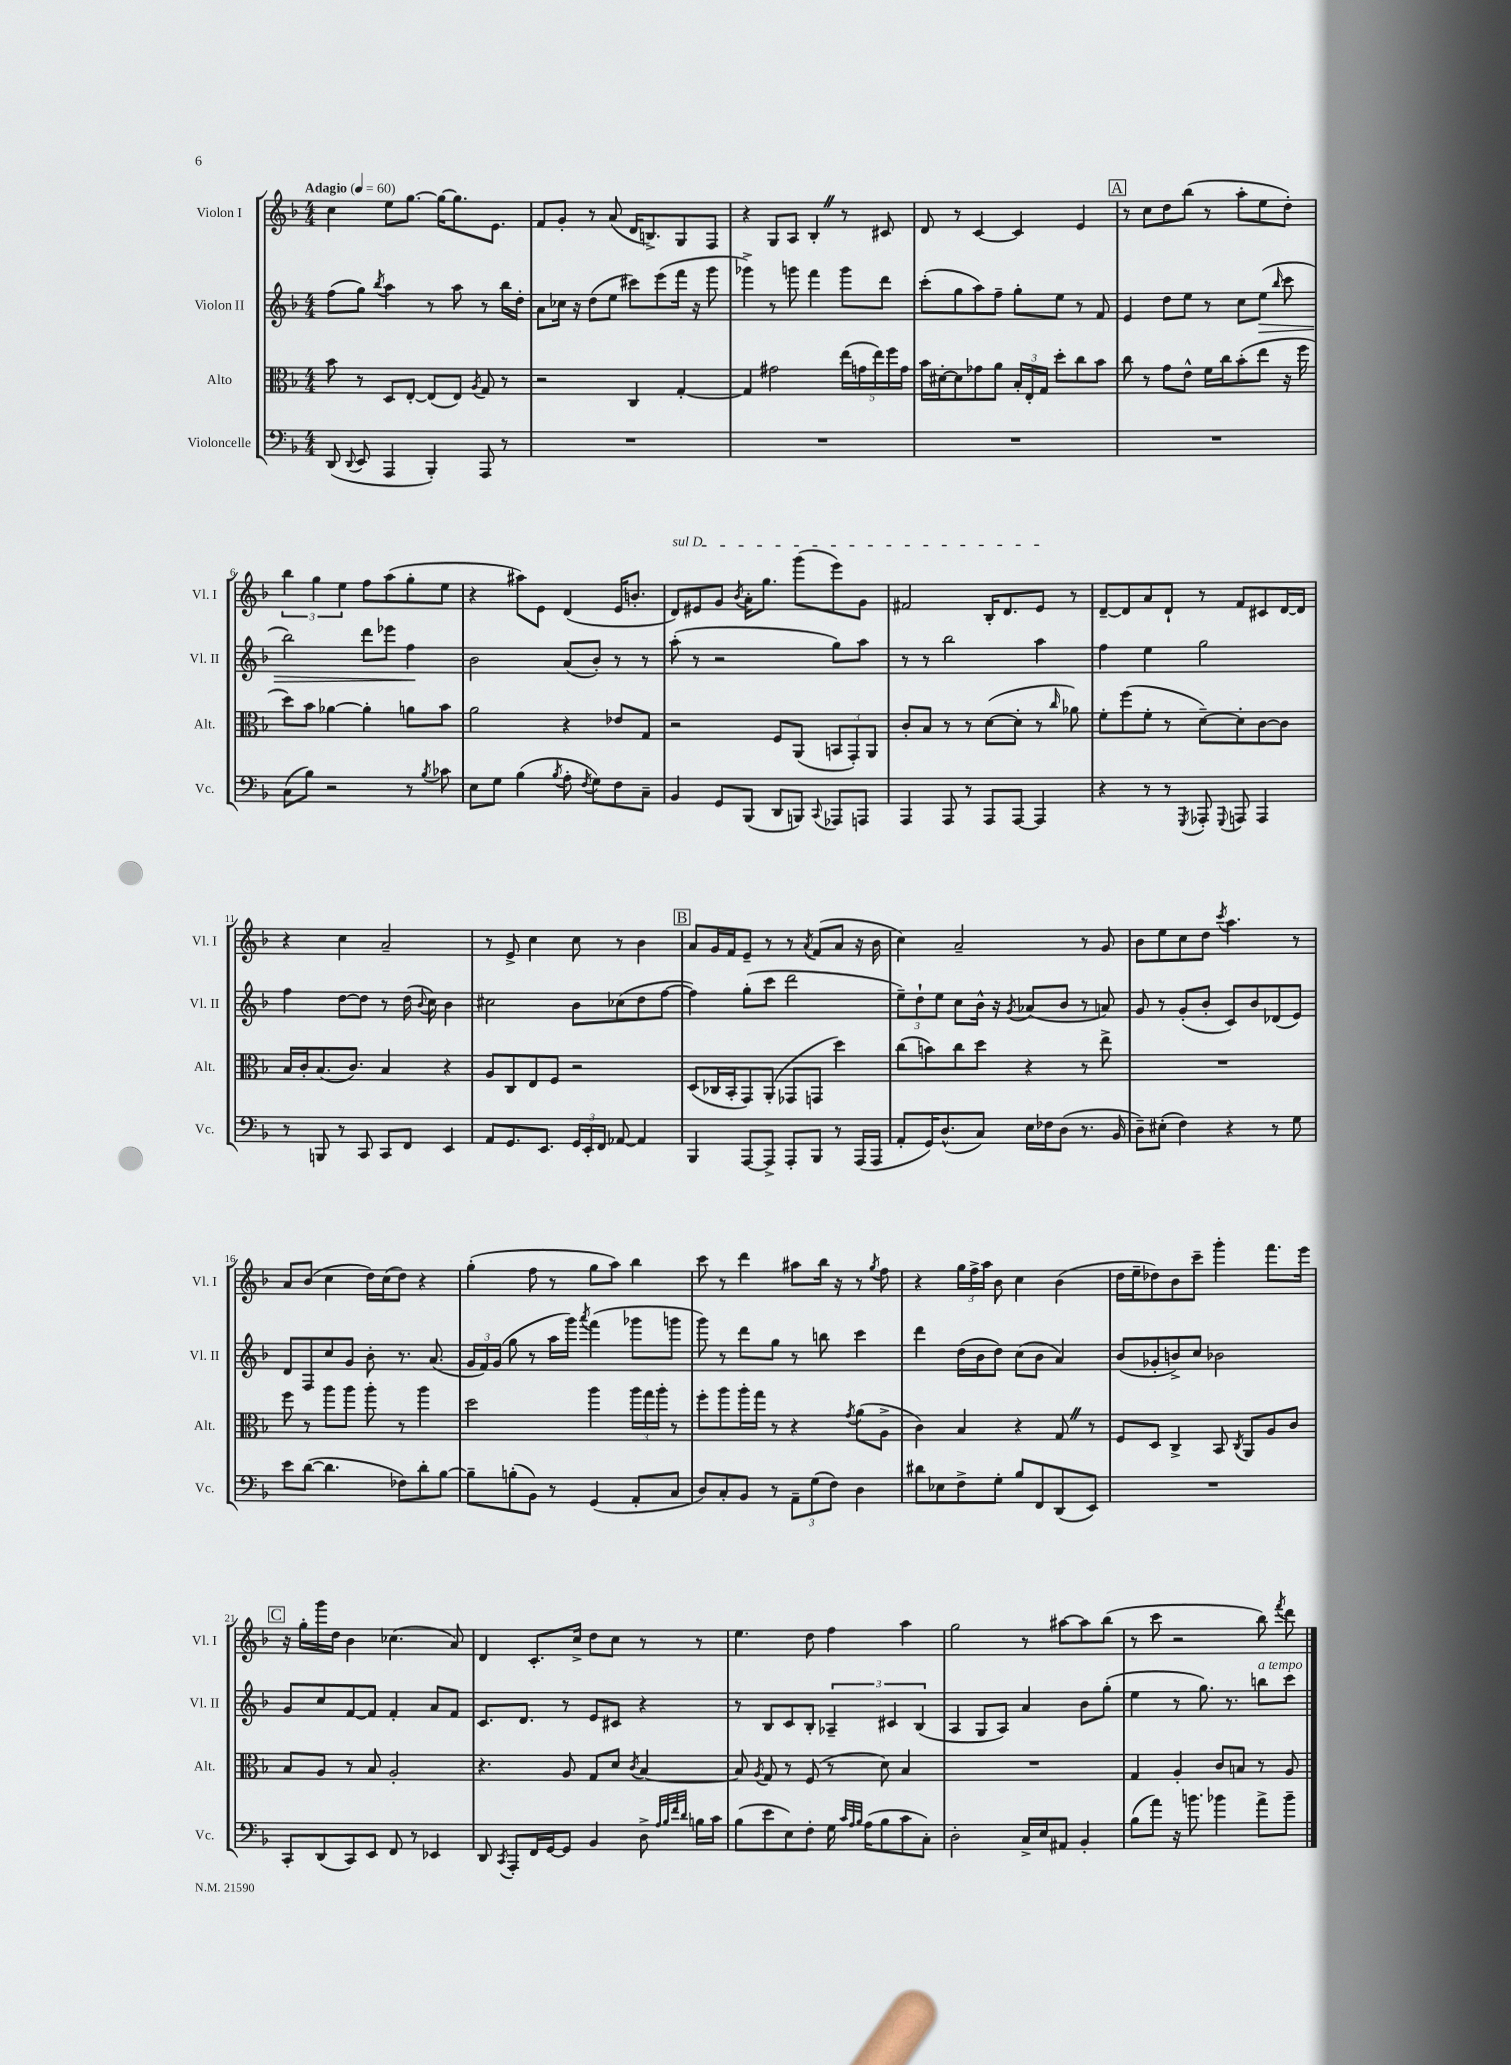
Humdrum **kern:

**kern	**kern	**kern	**dynam	**kern
*part4	*part3	*part2	*part2	*part1
*staff4	*staff3	*staff2	*staff2	*staff1
*I"Violoncelle	*I"Alto	*I"Violon II	*	*I"Violon I
*I'Vc.	*I'Alt.	*I'Vl. II	*	*I'Vl. I
*clefF4	*clefC3	*clefG2	*	*clefG2
*k[b-]	*k[b-]	*k[b-]	*	*k[b-]
*M4/4	*M4/4	*M4/4	*	*M4/4
*MM60	*MM60	*MM60	*	*MM60
=1	=1	=1	=1	=1
!	!	!	!	!LO:TX:a:B:t=Adagio
(8DD/	8b-\	(8ff\L	.	4cc\
8qqDD/	.	.	.	.
8EE/	8r	8gg\J)	.	.
.	.	8qbb-/	.	.
4AAA/	8D/L	4aa\	.	8ee\L
.	[8E'/J	.	.	[8.gg\J
4BBB-'/)	(8E/L]	8r	.	.
.	.	.	.	16gg\KL_
.	8E/J)	8aa\	.	8.gg\]
.	8qA/	.	.	.
8AAA/	8G/	8r	.	.
.	.	.	.	8.e\J
8r	8r	16bb-\LL	.	.
.	.	16dd'\JJ	.	.
=2	=2	=2	=2	=2
1r	2r	8a\L	.	8f/L
.	.	16cc-X\Jk	.	8g'/J
.	.	16r	.	.
.	.	(8dd\L	.	8r
.	.	8ee\J	.	(8a/
.	4C/	8ccc#X\L)	.	16d/KL
.	.	.	.	8.Bn^/)
.	.	(8eee\	.	.
.	[4G'/	16fff\Jk	.	8G/
.	.	16r	.	.
.	.	8ggg\	.	8F/J
=3	=3	=3	=3	=3
1r	4G/]	4ggg-X^\)	.	4r
.	2g#X\	8r	.	8G/L
.	.	8gggn\	.	8A/J
.	.	4fff\	.	4B-'Z/
.	(20ee\LL	8ggg\L	.	8r
.	20gn\	.	.	.
.	20ee\)	.	.	.
.	.	8ddd\J	.	8c#X/
.	20ff\	.	.	.
.	20g\JJ	.	.	.
=4	=4	=4	=4	=4
1r	16b-\LL	(8ccc'\L	.	8d/
.	[16d#X'\J	.	.	.
.	8d#\]	8gg\	.	8r
.	8g-X\	8aa\)	.	[4c/
.	8a\J	8ff~\J	.	.
.	24B-'/LL	8gg'\L	.	4c/]
.	24E'/	.	.	.
.	24G/JJ	.	.	.
.	8dd'\L	8ee\J	.	.
.	8cc\	8r	.	4e/
.	8b-\J	8f/	.	.
!!LO:REH:place=s1:t=A
=5	=5	=5	=5	=5
1r	8cc\	4e/	.	8r
.	8r	.	.	8cc\L
.	8g\L	8dd\L	.	8dd\
.	8e^^\J	8ee\J	.	(8bb-\J
.	16f\LL	8r	.	8r
.	16cc\J	.	.	.
.	(8b-'\	8cc\L	.	8aa'\L
!	!	!	!LO:HP:b	!
.	8ee\J	(8ee\J	>	8ee\
.	.	16qqbb-/	.	.
.	16r	8ccc\	.	8dd'\J)
.	16ff\	.	.	.
!!LO:LB:g=z
=6	=6	=6	=6	=6
(8C\L	8dd\L)	2bb-\)	.	6bb-\
8B-\J)	8b-\J	.	.	.
.	.	.	.	6gg\
2r	[4a-X\	.	.	.
.	.	.	.	6ee\
.	4a-'\]	8ddd\L	.	8ff\L
.	.	8eee-X\J	.	(8aa\
8r	8an\L	4ff\	.	8gg'\
8qB-/	.	.	.	.
8c-X\	8b-\J	.	.	8ee\J
.	.	.	]	.
=7	=7	=7	=7	=7
8E\L	2a\	2b-\	.	4r
8G\J	.	.	.	.
(4B-\	.	.	.	8aa#X\L)
.	.	.	.	8e\J
8qB-/	.	.	.	.
8A'\	4r	(8a/L	.	(4d/
8qF/	.	.	.	.
8G\L)	.	8b-'/J)	.	.
8F\	8e-X/L	8r	.	16e/KL
.	.	.	.	8.bn'/J
8C~\J	8G/J	8r	.	.
=8	=8	=8	=8	=8
!	!	!	!	!LO:TX:a:i:t=sul D
4BB-/	2r	(8aa'\	.	8d/L)
.	.	8r	.	8e#X/
8GG/L	.	2r	.	8g/J
.	.	.	.	8qb-/
(8BBB-/J	.	.	.	16a'\KL
.	.	.	.	8.gg\J
8DD/L	8F/L	.	.	.
8BBBn/J)	(8AA/J	.	.	(8ggg\L
8qqCC/	.	.	.	.
8AAA-X/L	12BBn/L	8gg\L)	.	8eee\)
.	12GG'/)	.	.	.
8AAAn/J	.	8aa\J	.	8g\J
.	12AA/J	.	.	.
=9	=9	=9	=9	=9
4AAA/	8c'/L	8r	.	2f#X/
.	8B-/J	8r	.	.
8AAA/	8r	2bb-\	.	.
8r	8r	.	.	.
8AAA/L	([8d\L	.	.	16B-'/KL
.	.	.	.	8.d/
[8AAA/J	8d'\J]	.	.	.
4AAA/]	8r	4aa\	.	8e/J
.	16qqcc/	.	.	.
.	8a-X\)	.	.	8r
=10	=10	=10	=10	=10
4r	8f'\L	4ff\	.	[8d~/L
.	(8ff\	.	.	8d/]
8r	8f'\J	4ee\	.	8a/
8r	8r	.	.	8d`/J
8qGGG/	.	.	.	.
8AAA-X'/	[8d~\L)	2gg\	.	8r
8qqGGG/	.	.	.	.
8AAAn/	8d'\]	.	.	8f/L
4AAA/	[8c\	.	.	8c#X/
.	8c\J]	.	.	[16d/L
.	.	.	.	16d/JJ]
!!LO:LB:g=z
=11	=11	=11	=11	=11
8r	16B-/LL	4ff\	.	4r
.	16c'/J	.	.	.
8BBBn/	(8.B-/	.	.	.
8r	.	[8dd\L	.	4cc\
.	8.c/J)	.	.	.
8CC/	.	8dd\J]	.	.
8CC/L	4B-/	8r	.	2a~/
8FF/J	.	(16dd\	.	.
.	.	8qqb-/	.	.
.	.	16cc\)	.	.
4EE/	4r	4b-\	.	.
=12	=12	=12	=12	=12
8AA/L	8A/L	2cc#X\	.	8r
8.GG/	8C/	.	.	8e^/
.	8E/	.	.	4cc\
8.EE/J	.	.	.	.
.	8F/J	.	.	.
24GG/LL	2r	8b-\L	.	8cc\
24EE'/	.	.	.	.
24FF/JJ	.	.	.	.
[8AA-X/	.	(8cc-X\	.	8r
4AA-/]	.	8dd\	.	4b-\
.	.	[8ff\J	.	.
!!LO:REH:place=s1:t=B
=13	=13	=13	=13	=13
4BBB-/	(8D/L	4ff\])	.	8a/L
.	16C-X/L	.	.	16g/L
.	16BB-'/J	.	.	16f/J
[8AAA/L	8GG/)	(8gg'\L	.	8e~/J
8AAA^/J]	(8AA'/J	8ccc\J	.	8r
8AAA'/L	8GG-X/L	2ddd\	.	8r
.	.	.	.	8qa/
8BBB-/J	8GGn/J	.	.	(8f/L
8r	4dd\)	.	.	8a/J
(16AAA/LL	.	.	.	16r
16AAA/JJ	.	.	.	16b-\
=14	=14	=14	=14	=14
8AA'/L	(8cc\L	12ee~\L)	.	4cc\)
.	.	12dd`\	.	.
16GG/K)	8bn\)	.	.	.
.	.	12ee\J	.	.
(8.D^^/	.	.	.	.
.	8cc\	8cc\L	.	2a~/
8C/J)	8dd\J	16b-^^\Jk	.	.
.	.	16r	.	.
.	.	8qg/	.	.
16E\LL	4r	(8a-X/L	.	.
16F-X\J	.	.	.	.
(8D\J	.	8b-/J	.	.
8.r	8r	8r	.	8r
.	8ee^\	8an/)	.	8g/
16BB-/	.	.	.	.
=15	=15	=15	=15	=15
8D~\L)	1r	8g/	.	8b-\L
(8E#X'\J	.	8r	.	8ee\
4F\)	.	(8g'/L	.	8cc\
.	.	8b-'/J	.	8dd\J
.	.	.	.	8qccc/
4r	.	8c/L)	.	4.aa\
.	.	8b-/	.	.
8r	.	(8d-X/	.	.
8G\	.	8e/J)	.	8r
!!LO:LB:g=z
=16	=16	=16	=16	=16
8e\L	8ff\	8d/L	.	8a/L
([8d\J	8r	8F/	.	(8b-/J
4.d\]	8aa\L	8cc/	.	4cc\
.	8aa\J	8g/J	.	.
.	8aa'\	8b-'\	.	16dd\LL)
.	.	.	.	(16cc\J
8F-X\L)	8r	8.r	.	8dd\J)
8d'\	4aa\	.	.	4r
.	.	(8.a/	.	.
[8B-\J	.	.	.	.
=17	=17	=17	=17	=17
8B-~\L]	2dd\	24g/LL	.	(4gg'\
.	.	24f/)	.	.
.	.	(24g/JJ	.	.
(8Bn'\	.	8gg\	.	.
8BB-\J)	.	8r	.	8ff\
8r	.	16aa\LL	.	8r
.	.	16ggg\JJ)	.	.
.	.	8qaaa/	.	.
(4GG/	4aa\	(4fff\	.	8gg\L
.	.	.	.	8aa\J)
8AA'/L	24aa\LL	8ggg-X\L	.	4bb-\
.	24gg\	.	.	.
.	24aa'\JJ	.	.	.
8C/J	8r	8gggn\J	.	.
=18	=18	=18	=18	=18
8D/L)	8ff'\L	8ggg\)	.	8ccc\
8C'/	8aa\	8r	.	8r
8BB-/J	16aa'\L	8ddd\L	.	4ddd\
.	16gg\JJ	.	.	.
8r	8r	8gg\J	.	.
12AA~\L	4r	8r	.	8aa#X\L
(12G\	.	.	.	.
.	.	8bbn\	.	16bb-\Jk
12F\J)	.	.	.	.
.	.	.	.	16r
.	8qg/	.	.	.
4D\	(8a\L	4ccc\	.	8r
.	.	.	.	8qgg/
.	8A^\J	.	.	8ff\
=19	=19	=19	=19	=19
8d#X\L	4c\)	4ddd\	.	4r
8E-X\	.	.	.	.
8F^\	4B-/	(16dd\LL	.	24gg\LL
.	.	.	.	24ff^\
.	.	16b-\J	.	.
.	.	.	.	24aa\JJ
8G'\J	.	8dd\J)	.	8b-\
8B-/L	4r	(8cc\L	.	4cc\
8FF/	.	8b-\J	.	.
(8DD/	8GZ/	4a/)	.	(4b-\
8EE/J)	8r	.	.	.
=20	=20	=20	=20	=20
1r	8F/L	(8b-/L	.	16dd\LL
.	.	.	.	16ee~\J
.	8D/J	8g-X'/	.	8dd-X\)
.	4C^/	8bn^/)	.	8b-\
.	.	8cc/J	.	8ccc~\J
.	8BB-/	2b-X\	.	4ggg'\
.	8qC/	.	.	.
.	8AA/L	.	.	.
.	8A/	.	.	8.fff\L
.	8c/J	.	.	.
.	.	.	.	16eee\Jk
!!LO:LB:g=z
!!LO:REH:place=s1:t=C
=21	=21	=21	=21	=21
8CC'/L	8B-/L	8g/L	.	16r
.	.	.	.	16gg'\LL
(8DD/	8A/J	8cc/	.	16ggg\
.	.	.	.	16dd\JJ
8CC/)	8r	[8f/	.	4b-\
8EE/J	8B-/	8f/J]	.	.
8FF/	2A'/	4f'/	.	(4.cc-X\
8r	.	.	.	.
4EE-X/	.	8a/L	.	.
.	.	8f/J	.	8a/)
=22	=22	=22	=22	=22
8DD/	4.r	8.c/L	.	4d/
8qCC/	.	.	.	.
8AAA'/L	.	.	.	.
.	.	8.d/J	.	.
16FF/L	.	.	.	8.c'/L
[16GG/J	.	.	.	.
8GG/J]	8A/	8r	.	.
.	.	.	.	16cc^/Jk
4BB-/	8G/L	8e/L	.	8dd\L
.	8d/J	8c#X/J	.	8cc\J
.	8qc/	.	.	.
8D^\	[4B-/	4r	.	8r
32qqA/LLL	.	.	.	.
32qqB-/	.	.	.	.
32qqf/	.	.	.	.
32qqd/JJJ	.	.	.	.
16Bn\LL	.	.	.	8r
16c\JJ	.	.	.	.
=23	=23	=23	=23	=23
(8B-\L	8B-/]	8r	.	4.ee\
.	8qA/	.	.	.
8e\	8G/	8B-/L	.	.
8E\)	8r	8c/	.	.
8F'\J	(8F/	8B-'/J	.	8dd\
16G\	8r	6A-X~/	.	4ff\
32qqc/LLL	.	.	.	.
32qqA/	.	.	.	.
32qqB-/JJJ	.	.	.	.
(16A\KL	.	.	.	.
8B-\	8d\)	.	.	.
.	.	6c#X/	.	.
8c\	4B-/	.	.	4aa\
.	.	(6B-/	.	.
8C'\J)	.	.	.	.
=24	=24	=24	=24	=24
2D'\	1r	4A/	.	2gg\
.	.	8G/L	.	.
.	.	8A/J)	.	.
16C^/LL	.	4a/	.	8r
16E/J	.	.	.	.
8AA#X/J	.	.	.	[8aa#X\L
4BB-'/	.	8b-\L	.	8aa#\]
.	.	(8gg'\J	.	(8bb-\J
=25	=25	=25	=25	=25
(8B-\L	4G/	4ee\	.	8r
8a\J)	.	.	.	8ccc\
16r	4A'/	8r	.	2r
8.bn\	.	.	.	.
.	.	8.gg\)	.	.
4b-X\	8c/L	.	.	.
.	.	8.r	.	.
.	8Bn/J	.	.	.
!	!	!LO:TX:a:i:t=a tempo	!	!
8a^\L	8r	8bbn\L	.	8bb-\)
.	.	.	.	8qfff/
8b-~\J	8A/	8ccc\J	.	8ddd\
==	==	==	==	==
*-	*-	*-	*-	*-
